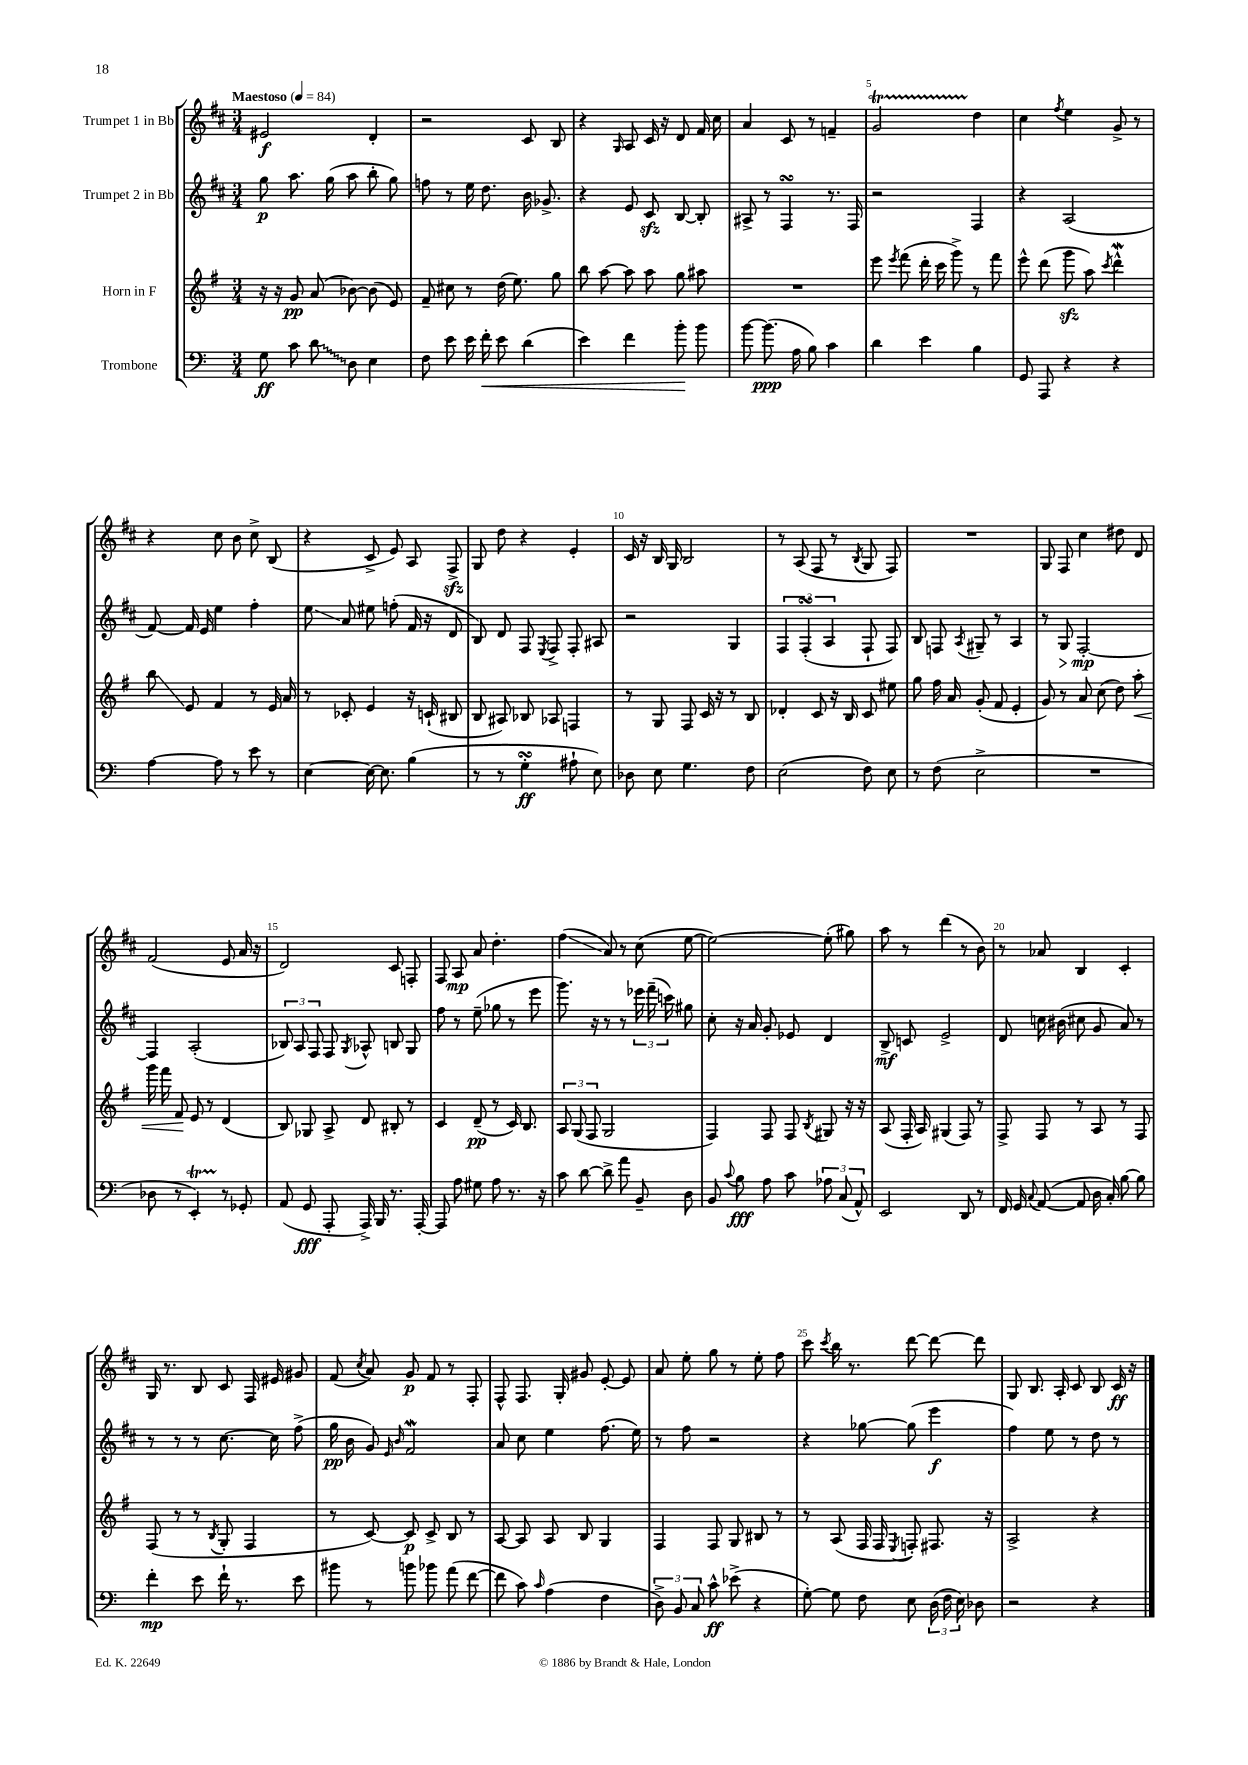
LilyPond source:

<<
\new StaffGroup <<
\new Staff = "s0" \with { instrumentName = "Trumpet 1 in Bb" } {
    \clef treble \key d \major \numericTimeSignature \time 3/4 \tempo "Maestoso" 4 = 84
    \autoBeamOff eis'2\f d'4-. |
    r2 cis'8 b8 |
    r4 \grace { g16 } a8 cis'16 r16 d'8 fis'16 cis''16 |
    a'4 cis'8 r8 f'4-- |
    g'2\startTrillSpan d''4\stopTrillSpan |
    cis''4 \acciaccatura { fis''8 } e''4 g'8-> r8 |
    r4 cis''8 b'8 cis''8-> b8( |
    r4 cis'8-> e'8) a8 fis8->\sfz |
    g8 d''8 r4 e'4-. |
    cis'16 r16 b16 g16 b2 |
    r8 a8( fis8 r8 \acciaccatura { b8 } g8 fis8) |
    R2. |
    g8 fis8 cis''4 dis''8 d'8 |
    fis'2( e'8 a'16 r16 |
    d'2) cis'8 f8-. |
    fis8 a8\mp a'8 d''4.-. |
    fis''4\glissando( a'8) r8 cis''8( e''8~ |
    e''2~) e''8-.( gis''8) |
    a''8 r8 d'''4( r8 b'8) |
    r8 aes'8 b4 cis'4-. |
    g16 r8. b8 cis'8 fis16 eis'16 gis'8 |
    fis'8( \acciaccatura { cis''8 } a'8) g'8\p fis'8 r8 fis8-. |
    fis8-^ fis8. g16-. gis'8 e'8~-. e'8 |
    a'8 e''8-. g''8 r8 e''8-. fis''8 |
    cis'''8 \acciaccatura { cis'''8 } b''16 r8. d'''8~ d'''8~ d'''8 |
    g8 b8. a16-. cis'8 b8 cis'16\ff r16 \bar "|." |
}
\new Staff = "s1" \with { instrumentName = "Trumpet 2 in Bb" } {
    \clef treble \key d \major \numericTimeSignature \time 3/4
    \autoBeamOff g''8\p a''8. g''16( a''8 b''8-. g''8) |
    f''8 r8 e''16 d''8. b'16 ges'8.-> |
    r4 e'8 cis'8\sfz b8~ b8-. |
    ais8-> r8 fis4\turn r8. fis16 |
    r2 fis4 |
    r4 a2( |
    fis'8~) fis'16 e'16 e''4 fis''4-. |
    e''8\glissando a'8 eis''8 f''8-.( fis'16 r16 d'8 |
    b8) d'8 fis8 \acciaccatura { e8 } fis8-> fis8-. ais8 |
    r2 g4 |
    \tuplet 3/2 { fis4 fis4-.\turn( a4 } fis8-! fis8) |
    b8 f8 \acciaccatura { a8 } gis8-- r8 a4 |
    r8 g8\> fis2~-.\mp\! |
    fis4 a2-.( |
    \tuplet 3/2 { bes8) a8 fis8 } fis8 \acciaccatura { g8 } aes8-^ b8 g8 |
    fis''8 r8 e''8--( ges''8 r8 e'''8 |
    g'''8.) r16 r8 r8 \tuplet 3/2 { ees'''16 fis'''16--( c'''16) } gis''8 |
    cis''8-. r16 a'16 g'8-. ees'8 d'4 |
    b8->\mf c'8 e'2-> |
    d'8 c''16 bis'16( cis''8 g'8 a'8) r8 |
    r8 r8 r8 cis''8.~ cis''16 fis''8->( |
    g''16\pp b'16 g'8) \grace { e'16 b'16 } fis'2\mordent |
    a'8 cis''8 e''4 fis''8.( e''16) |
    r8 fis''8 r2 |
    r4 ges''8~ ges''8( e'''4\f |
    fis''4) e''8 r8 d''8 r8 \bar "|." |
}
\new Staff = "s2" \with { instrumentName = "Horn in F" } {
    \clef treble \key g \major \numericTimeSignature \time 3/4
    \autoBeamOff r16 r16 g'8\pp a'8( bes'8~) bes'8( e'8) |
    fis'8-- cis''8 r8 d''16( e''8.) g''8 |
    b''8 a''8~ a''8 a''8 g''8 ais''8 |
    R2. |
    e'''8 \acciaccatura { e'''8 } fis'''8( d'''16-. c'''16 g'''8->) r8 fis'''8 |
    e'''8-^ d'''8( g'''8\sfz a''8) \acciaccatura { c'''8 } d'''4-^\mordent |
    b''8\glissando e'8 fis'4 r8 e'16 a'16 |
    r8 ces'8-. e'4 r16 c'16-!( bis8 |
    b8 ais8) bes8 aes8 f4 |
    r8 g8 fis8 c'16 r16 r8 b8 |
    des'4-. c'8 r16 b16 c'8 eis''8 |
    g''8 fis''16 a'16 g'8-.( fis'8 e'4-. |
    g'8) r8 a'8 c''8( d''8) a''8-.\< |
    g'''16 fis'''16 fis'8\! e'8 r8 d'4( |
    b8) ges8 a8-> d'8 bis8-. r8 |
    c'4 d'8--\pp( r8 c'16) b8. |
    \tuplet 3/2 { a8 g8( fis8 } g2 |
    fis4) fis8 fis8 \acciaccatura { b8 } gis8 r16 r16 |
    a8( fis16-. a16) gis4( fis8) r8 |
    fis8-> fis8 r8 a8 r8 fis8 |
    fis8( r8 r8 \acciaccatura { b8 } g8-. fis4 |
    r8 c'8~) c'8\p c'8-> b8 r8 |
    a8~ a8 a8 b8 g4 |
    fis4 fis8 g8 bis8 r8 |
    r8 a8( fis16 fis16 \acciaccatura { e8 } f8-.) fis8. r16 |
    a2-> r4 \bar "|." |
}
\new Staff = "s3" \with { instrumentName = "Trombone" } {
    \clef bass \key c \major \numericTimeSignature \time 3/4
    \autoBeamOff g8\ff c'8 \once \override Glissando.style = #'zigzag d'8\glissando d8 e4 |
    f8 e'8 e'16 f'16-.\< e'8 d'4( |
    e'4) f'4 b'8-.\! b'8 |
    b'8~ b'8.\ppp( a16 b8) c'4 |
    d'4 e'4 b4 |
    g,8 a,,8 r4 r4 |
    a4~ a8 r8 e'8 r8 |
    e4~ e16~ e8. b4( |
    r8 r8 g4-.\turn\ff ais8-! e8) |
    des8 e8 g4. f8 |
    e2( f8) e8 |
    r8 f8( e2-> |
    R2. |
    des8 r8 e,4-.\startTrillSpan) r8\stopTrillSpan ges,8-. |
    a,8( g,8\fff a,,8-. a,,16->) b,,16 r8. a,,16~-. |
    a,,8 a8 gis8 a8 r8. r16 |
    c'8 d'8~ d'8-> a'8 b,8-- d8 |
    b,8 \appoggiatura { c'8 } b8\fff a8 c'8 \tuplet 3/2 { aes8 c8( a,8-^) } |
    e,2 d,8 r8 |
    f,16 g,16 \appoggiatura { c8 } a,8~( a,8 d16 c16-.) b8~ b8 |
    f'4-.\mp e'8 f'16-! r8. e'8 |
    bis'8 r8 b'8 bes'8 a'8( f'8~ |
    f'8 c'8) \grace { c'16 } a4( f4 |
    \tuplet 3/2 { d8->) b,8 c8 } c'8-^\ff ees'8->( r4 |
    g8~-.) g8 f8 e8 \tuplet 3/2 { d16( f16 e16) } des8 |
    r2 r4 \bar "|." |
}
>>
>>
\layout { \context { \Score \override BarNumber.break-visibility = ##(#f #t #t) barNumberVisibility = #(every-nth-bar-number-visible 5) } }
